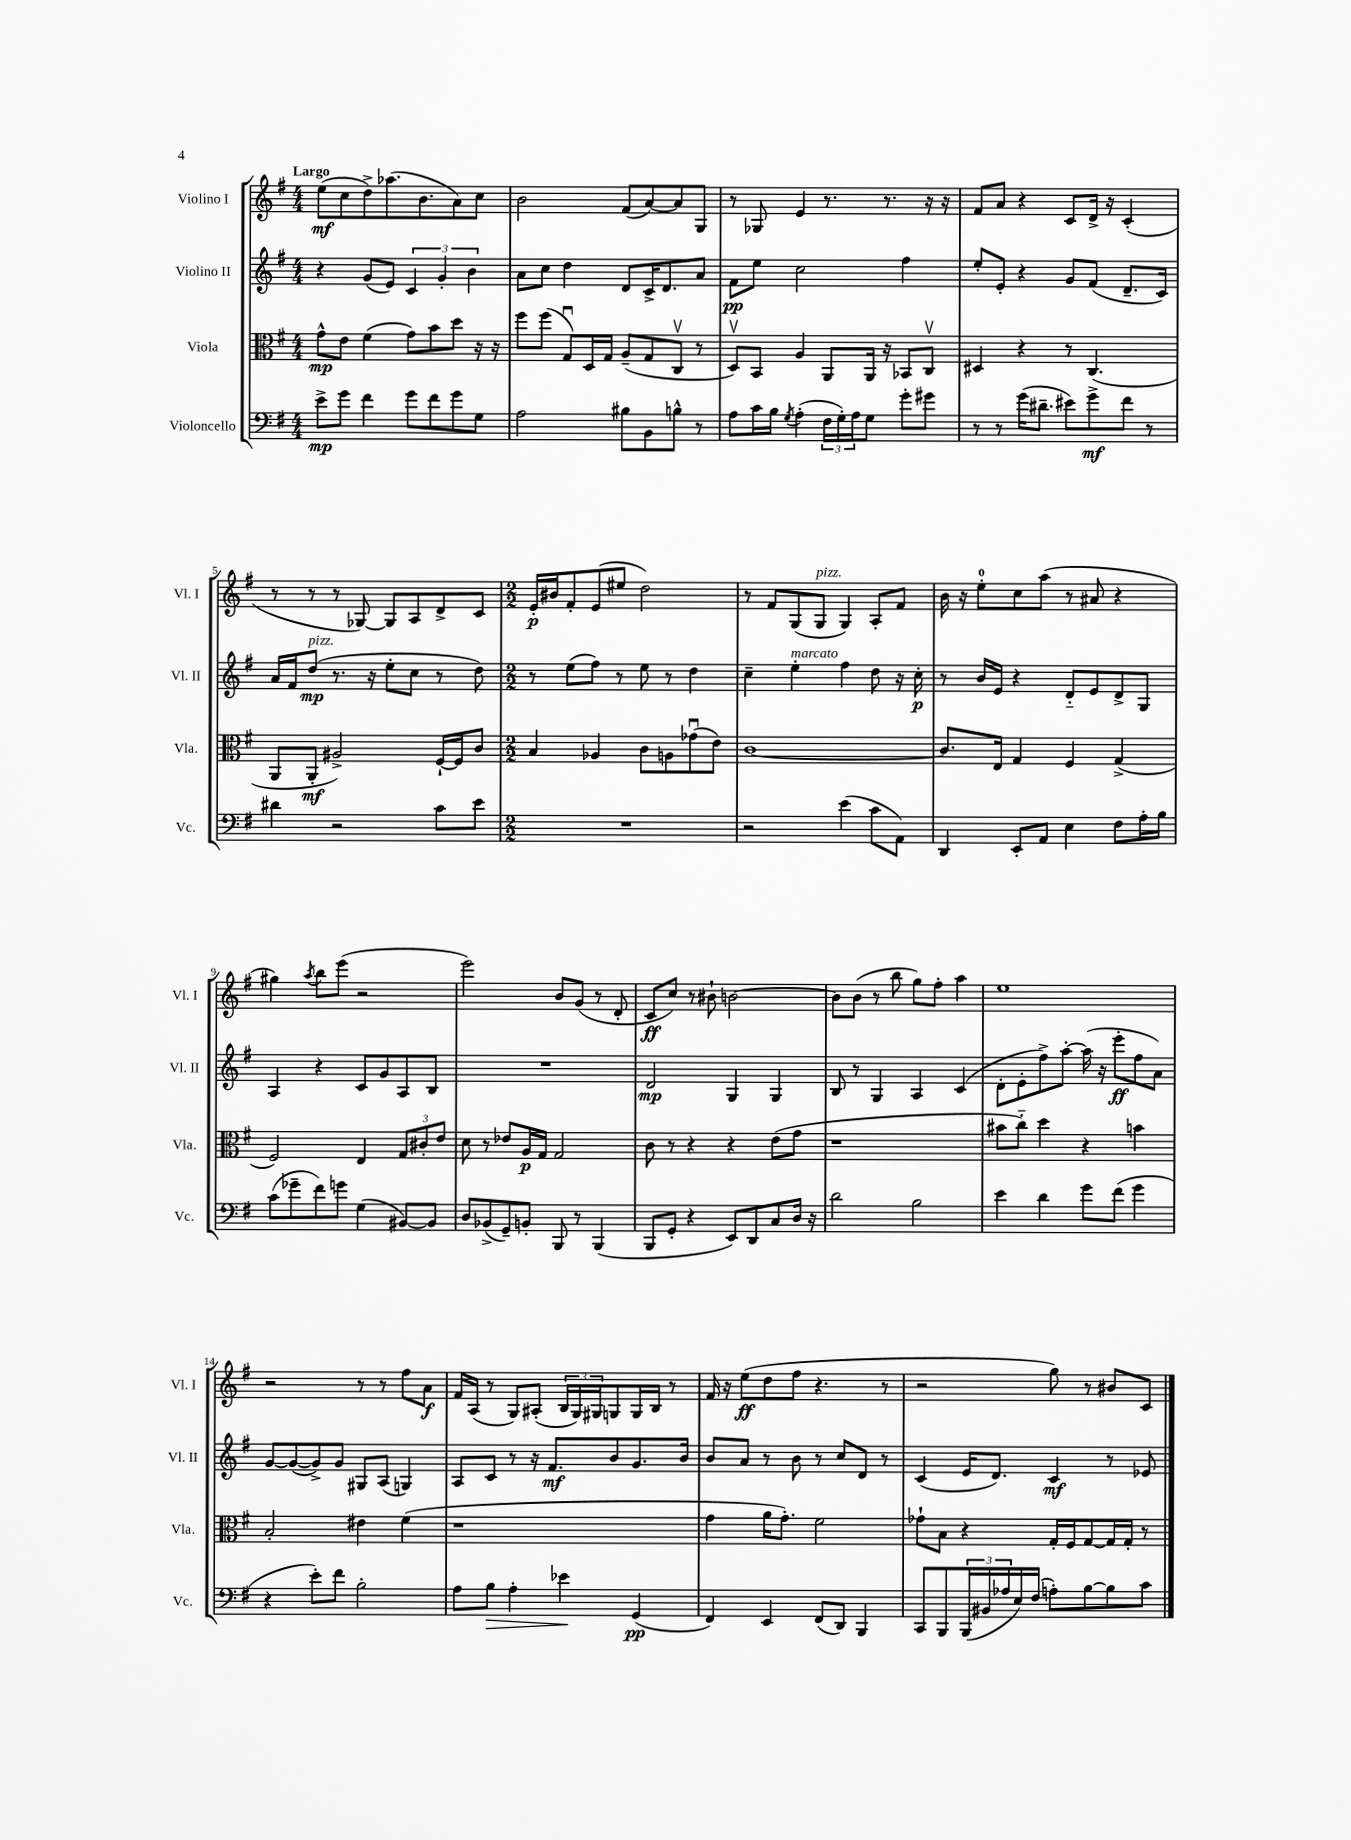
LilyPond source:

<<
\new StaffGroup <<
\new Staff = "s0" \with { instrumentName = "Violino I" shortInstrumentName = "Vl. I" } {
    \clef treble \key g \major \numericTimeSignature \time 4/4 \tempo "Largo"
    e''8\mf( c''8 d''8->) aes''8.( b'8. a'8) c''8 |
    b'2 fis'8( a'8~) a'8 g8 |
    r8 ges8 e'4 r8. r8. r16 r16 |
    fis'8 a'8 r4 c'8 d'16-> r16 c'4-.( |
    r8 r8 r8 ges8~) ges8 a8 d'8-> c'8 |
    \numericTimeSignature \time 2/2 e'16-.\p bis'16 fis'8-. e'8( eis''8 d''2) |
    r8 fis'8 g8( g8^\markup { \italic "pizz." } g4) a8-. fis'8 |
    b'16 r16 e''8-0-. c''8 a''8( r8 ais'8 r4 |
    gis''4) \acciaccatura { a''8 } b''8 e'''8( r2 |
    e'''2) b'8 g'8( r8 d'8-. |
    c'8\ff c''8) r8 bis'8-! b'2~ |
    b'8 b'8( r8 b''8 g''8) fis''8-. a''4 |
    e''1 |
    r2 r8 r8 fis''8 a'8\f |
    fis'16 a16( r8 g8) ais8-.( \tuplet 3/2 { b16 g16) gis16 } g8 g16 b16 r8 |
    fis'16 r16 e''8\ff( d''8 fis''8 r4. r8 |
    r2 g''8) r8 bis'8 c'8 \bar "|." |
}
\new Staff = "s1" \with { instrumentName = "Violino II" shortInstrumentName = "Vl. II" } {
    \clef treble \key g \major \numericTimeSignature \time 4/4
    r4 g'8( e'8) \tuplet 3/2 { c'4 g'4-. b'4 } |
    a'8 c''8 d''4 d'8 c'16-> d'8. a'8 |
    fis'8\pp e''8 c''2 fis''4 |
    e''8-. e'8-. r4 g'8 fis'8( d'8.-- c'16) |
    a'16 fis'16 d''8\mp^\markup { \italic "pizz." }( r8. r16 e''8-. c''8 r8 d''8) |
    \numericTimeSignature \time 2/2 r8 e''8( fis''8) r8 e''8 r8 d''4 |
    c''4-- e''4-.^\markup { \italic "marcato" } fis''4 d''8 r16 c''16-.\p |
    r8 b'16 e'16 r4 d'8-_ e'8 d'8-> g8 |
    a4 r4 c'8 g'8 a8 b8 |
    R1 |
    d'2\mp g4 g4 |
    b8 r8 g4 a4 c'4( |
    d'8-. e'8-. fis''8->) a''8~-. a''16( r16 e'''8-.\ff fis''8 a'8) |
    g'8~ g'8~( g'8->) g'8 gis8 a8( g4) |
    a8 c'8 r8 r16 fis'8.\mf b'8 g'8. b'16 |
    b'8 a'8 r8 b'8 r8 c''8 d'8 r8 |
    c'4( e'16 d'8.) c'4\mf r8 ees'8 \bar "|." |
}
\new Staff = "s2" \with { instrumentName = "Viola" shortInstrumentName = "Vla." } {
    \clef alto \key g \major \numericTimeSignature \time 4/4
    g'8-^\mp e'8 fis'4( g'8) b'8 d''8 r16 r16 |
    fis''8 fis''8( g8\downbow) d16 g16 a8--( g8 c8\upbow r8 |
    d8\upbow) b,8 a4 a,8 a,16 r16 bes,8 c8\upbow |
    dis4 r4 r8 c4.( |
    a,8 a,8-.\mf ais2->) fis16~-! fis16 c'8 |
    \numericTimeSignature \time 2/2 b4 aes4 c'8 a8 ges'8\downbow( e'8) |
    c'1~ |
    c'8. e16 g4 fis4 g4->( |
    fis2) e4 \tuplet 3/2 { g8 cis'8-. e'8 } |
    d'8 r8 ees'8 a16\p g16 g2 |
    c'8 r8 r4 r4 e'8( g'8 |
    r1 |
    bis'8 c''8-_) d''4 r4 b'4 |
    b2-. eis'4 fis'4( |
    r1 |
    g'4 a'16 g'8.-.) fis'2 |
    ges'8-! b8 r4 g16-. fis16 g8~ g16 g16-. r8 \bar "|." |
}
\new Staff = "s3" \with { instrumentName = "Violoncello" shortInstrumentName = "Vc." } {
    \clef bass \key g \major \numericTimeSignature \time 4/4
    e'8->\mp g'8 fis'4 g'8 fis'8 g'8 g8 |
    a2 bis8 b,8 b8-^ r8 |
    a8 c'16 b16 \acciaccatura { g8 } a4-.( \tuplet 3/2 { fis16 g16-.) a16 } g8 g'8-. gis'8 |
    r8 r8 g'16( dis'8.-- eis'8) g'8->\mf fis'8 r8 |
    dis'4 r2 c'8 e'8 |
    \numericTimeSignature \time 2/2 R1 |
    r2 e'4( c'8 a,8) |
    d,4 e,8-. a,8 e4 fis8 a16-. b16 |
    c'8( ges'8-- fis'8) g'8 g4( bis,8~) bis,8 |
    d8 bes,8->( g,8--) b,8-. b,,8 r8 b,,4( |
    b,,8 g,8-. r4 e,8) d,8 c8 d16 r16 |
    d'2 b2 |
    e'4 d'4 g'8 fis'8( g'4 |
    r4 e'8-.) fis'8 b2-. |
    a8 b8\> a4-. ees'4\! g,4\pp( |
    fis,4) e,4 fis,8( d,8) b,,4 |
    c,8 b,,8 \tuplet 3/2 { b,,16( bis,16 aes16 } e16) fis16( a8-.) b8~ b8 c'8 \bar "|." |
}
>>
>>
